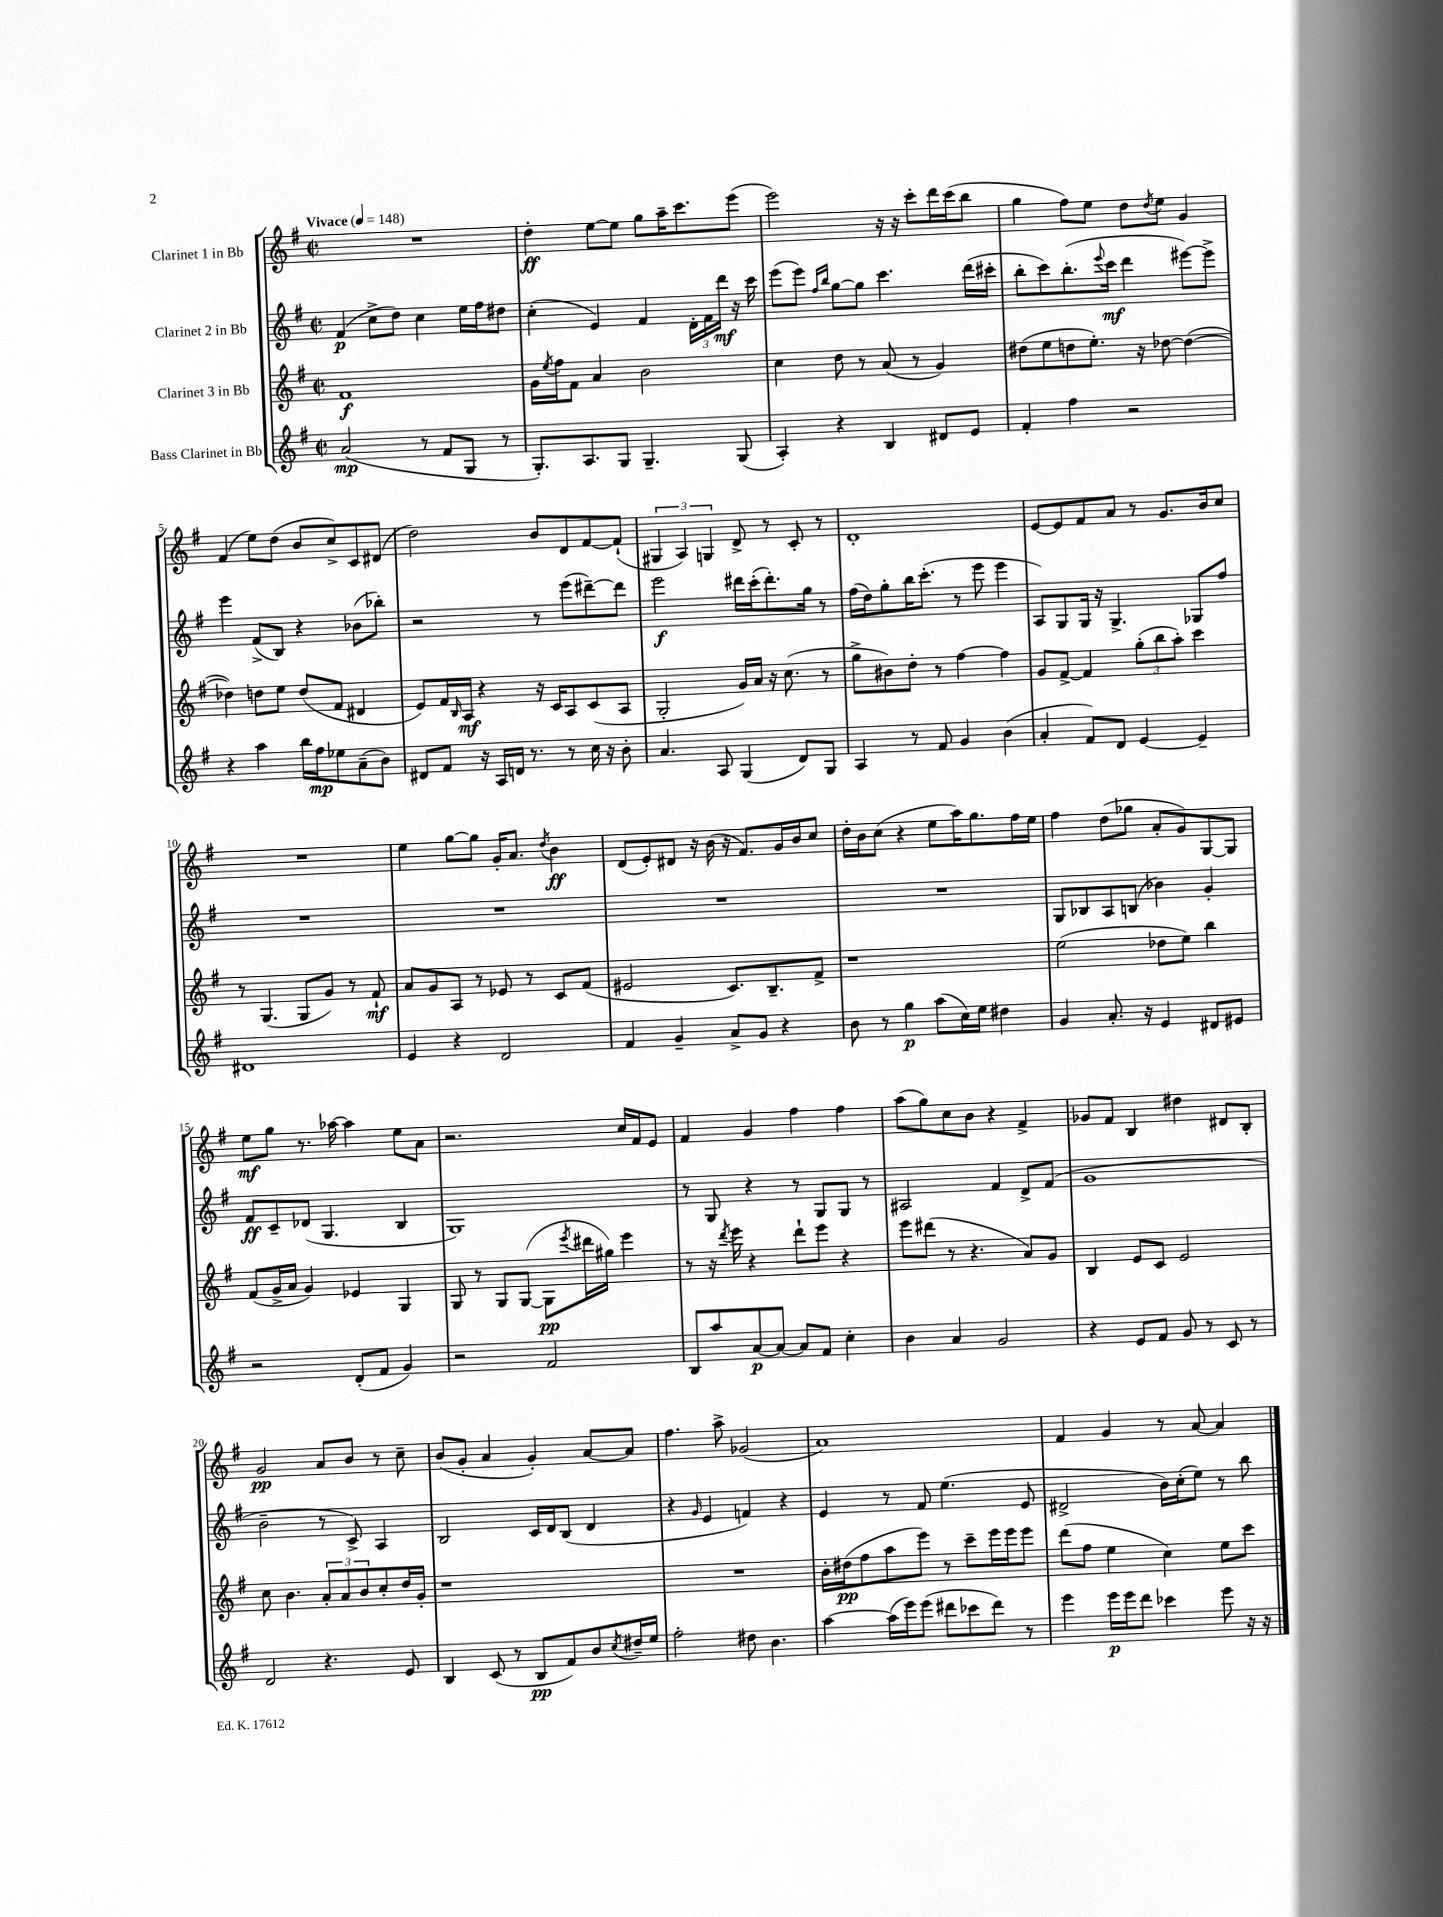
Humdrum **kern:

**kern	**dynam	**kern	**dynam	**kern	**dynam	**kern	**dynam
*part4	*part4	*part3	*part3	*part2	*part2	*part1	*part1
*staff4	*staff4	*staff3	*staff3	*staff2	*staff2	*staff1	*staff1
*I"Bass Clarinet in Bb	*	*I"Clarinet 3 in Bb	*	*I"Clarinet 2 in Bb	*	*I"Clarinet 1 in Bb	*
*clefG2	*	*clefG2	*	*clefG2	*	*clefG2	*
*k[f#]	*	*k[f#]	*	*k[f#]	*	*k[f#]	*
*M2/2	*	*M2/2	*	*M2/2	*	*M2/2	*
*met(c|)	*	*met(c|)	*	*met(c|)	*	*met(c|)	*
*MM148	*	*MM148	*	*MM148	*	*MM148	*
=1	=1	=1	=1	=1	=1	=1	=1
!	!	!	!	!	!	!LO:TX:a:B:t=Vivace	!
(2a/	mp	1f#	f	(4f#/	p	1r	.
.	.	.	.	8cc^\L	.	.	.
.	.	.	.	8dd\J)	.	.	.
8r	.	.	.	4cc\	.	.	.
8f#/L	.	.	.	.	.	.	.
8G/J	.	.	.	16ee\LL	.	.	.
.	.	.	.	16ff#\J	.	.	.
8r	.	.	.	8dd#X\J	.	.	.
=2	=2	=2	=2	=2	=2	=2	=2
8.G'/L)	.	16g\LL	.	(4cc'\	.	4dd'\	ff
.	.	8qee/	.	.	.	.	.
.	.	16ff#\J	.	.	.	.	.
.	.	8f#\J	.	.	.	.	.
8.A/	.	.	.	.	.	.	.
.	.	4a/	.	4e/)	.	[8ee\L	.
8G/J	.	.	.	.	.	8ee\J]	.
4.G~/	.	2b\	.	4f#/	.	8gg\L	.
.	.	.	.	.	.	16aa~\K	.
.	.	.	.	.	.	8.ccc\	.
.	.	.	.	24d'\LL	.	.	.
.	.	.	.	24f#\	.	.	.
.	.	.	.	24ddd\JJ	mf	.	.
(8G/	.	.	.	16r	.	(8eee\J	.
.	.	.	.	16ccc\	.	.	.
=3	=3	=3	=3	=3	=3	=3	=3
4A'/)	.	4cc\	.	(8eee\L	.	2eee\)	.
.	.	.	.	8eee\J)	.	.	.
.	.	.	.	16qqff#/LL	.	.	.
.	.	.	.	16qqbb/JJ	.	.	.
4r	.	8dd\	.	[8gg\L	.	.	.
.	.	8r	.	8gg\J]	.	.	.
4B/	.	(8a/	.	4.ccc\	.	16r	.
.	.	.	.	.	.	16r	.
.	.	8r	.	.	.	8ccc'\L	.
8d#X/L	.	4g/)	.	.	.	16ddd\L	.
.	.	.	.	.	.	(16ccc\J	.
8e/J	.	.	.	(16ddd\LL	.	8bb\J	.
.	.	.	.	16ccc#X'\JJ	.	.	.
=4	=4	=4	=4	=4	=4	=4	=4
4f#'/	.	(8dd#X\L	.	8bb'\L	.	4gg\	.
.	.	8ee\	.	8ccc\)	.	.	.
4ff#\	.	8ddn\	.	(8.bb'\	.	8ff#\L)	.
.	.	8.ee'\J)	.	.	.	8ee\J	.
.	.	.	.	8qqeee/	.	.	.
.	.	.	.	16ccc\Jk	mf	.	.
2r	.	.	.	4ddd\	.	8dd\L	.
.	.	16r	.	.	.	.	.
.	.	.	.	.	.	8qdd/	.
.	.	[8dd-X\	.	.	.	8ee\J	.
.	.	(4dd-\_	.	[8eee#X\L)	.	4g/	.
.	.	.	.	8eee#^\J]	.	.	.
!!LO:LB:g=z
=5	=5	=5	=5	=5	=5	=5	=5
4r	.	4dd-X\])	.	4eee\	.	(4f#/	.
4aa\	.	8ddn\L	.	(8f#^/L	.	8ee\L)	.
.	.	8ee\J	.	8B/J)	.	(8dd\J	.
16bb\LL	.	(8dd/L	.	4r	.	8b/L	.
16ff#\J	mp	.	.	.	.	.	.
8ee-X\	.	8f#/J	.	.	.	8cc^/)	.
(8a~\	.	4d#X/	.	(8b-X\L	.	8c/	.
8b\J)	.	.	.	8bb-X'\J)	.	(8d#X/J	.
=6	=6	=6	=6	=6	=6	=6	=6
8d#X/L	.	8e/L)	.	2r	.	2dd\)	.
8f#/J	.	16f#/L	.	.	.	.	.
.	.	16qqB/	.	.	.	.	.
.	.	16A/JJ	mf	.	.	.	.
16r	.	4r	.	.	.	.	.
16A/LL	.	.	.	.	.	.	.
16dn/JJ	.	.	.	.	.	.	.
8.r	.	.	.	.	.	.	.
.	.	16r	.	8r	.	8b/L	.
.	.	16c/KL	.	.	.	.	.
8r	.	8A/	.	(8eee\L	.	8d/	.
16cc\	.	(8c/	.	[8ddd#X~\)	.	[8f#/	.
16r	.	.	.	.	.	.	.
8b'\	.	8A/J	.	8ddd#\J]	.	(8f#`/J]	.
=7	=7	=7	=7	=7	=7	=7	=7
4.a/	.	2G'/	.	2eee\	f	6G#X/	.
.	.	.	.	.	.	6A/)	.
.	.	.	.	.	.	6Gn/	.
8A/	.	.	.	.	.	.	.
(4G/	.	16g/LL)	.	16ddd#X\LL	.	8d^/	.
.	.	16a/JJ	.	(16ccc'\J	.	.	.
.	.	16r	.	8.ddd#'\)	.	8r	.
.	.	(8.cc\	.	.	.	.	.
8d/L)	.	.	.	.	.	8c'/	.
.	.	.	.	16gg\Jk	.	.	.
8G/J	.	8r	.	8r	.	8r	.
=8	=8	=8	=8	=8	=8	=8	=8
4A/	.	8gg^\L	.	(16ff#\LL	.	1d'	.
.	.	.	.	16dd\J)	.	.	.
.	.	8b#X\)	.	8gg'\	.	.	.
8r	.	8dd'\J	.	16bb\K	.	.	.
.	.	.	.	(8.ccc'\J	.	.	.
8f#/	.	8r	.	.	.	.	.
4g/	.	[4ff#\	.	8r	.	.	.
.	.	.	.	8eee\	.	.	.
(4b\	.	4ff#\]	.	4eee\	.	.	.
=9	=9	=9	=9	=9	=9	=9	=9
4a'/	.	8g/L	.	8A/L)	.	[8e/L	.
.	.	[8f#^/J	.	8G/	.	8e/]	.
8f#/L)	.	4f#/]	.	16G/Jk	.	8f#/	.
.	.	.	.	16r	.	.	.
8d/J	.	.	.	4.G^/	.	8a/J	.
[4e/	.	(12gg'\L	.	.	.	8r	.
.	.	12bb\	.	.	.	.	.
.	.	.	.	.	.	8.g/L	.
.	.	12aa'\J)	.	.	.	.	.
4e~/]	.	4ccc\	.	8G-X/L	.	.	.
.	.	.	.	.	.	16b/k	.
.	.	.	.	8ff#/J	.	8cc/J	.
!!LO:LB:g=z
=10	=10	=10	=10	=10	=10	=10	=10
1d#X	.	8r	.	1r	.	1r	.
.	.	(4.G/	.	.	.	.	.
.	.	8G/L	.	.	.	.	.
.	.	8g/J)	.	.	.	.	.
.	.	8r	.	.	.	.	.
.	.	8f#`/	mf	.	.	.	.
=11	=11	=11	=11	=11	=11	=11	=11
4e/	.	8a/L	.	1r	.	4ee\	.
.	.	8g/	.	.	.	.	.
4r	.	8A/J	.	.	.	[8gg\L	.
.	.	8r	.	.	.	8gg\J]	.
2d/	.	8e-X/	.	.	.	16g'/KL	.
.	.	.	.	.	.	8.a/J	.
.	.	8r	.	.	.	.	.
.	.	.	.	.	.	8qdd/	.
.	.	8c/L	.	.	.	4b\	ff
.	.	(8f#/J	.	.	.	.	.
=12	=12	=12	=12	=12	=12	=12	=12
4f#/	.	2e#X/	.	1r	.	(8d/L	.
.	.	.	.	.	.	8e'/)	.
4g~/	.	.	.	.	.	8d#X/J	.
.	.	.	.	.	.	16r	.
.	.	.	.	.	.	(16b\	.
8a^/L	.	8.c/L)	.	.	.	16r	.
.	.	.	.	.	.	8.f#/L)	.
8g/J	.	.	.	.	.	.	.
.	.	8.B~/	.	.	.	.	.
4r	.	.	.	.	.	16g/L	.
.	.	.	.	.	.	16b/J	.
.	.	8f#^/J	.	.	.	8cc/J	.
=13	=13	=13	=13	=13	=13	=13	=13
8b\	.	1r	.	1r	.	16dd'\LL	.
.	.	.	.	.	.	16b\J	.
8r	.	.	.	.	.	(8cc\J	.
4gg\	p	.	.	.	.	4r	.
(8aa\L	.	.	.	.	.	8ee\L	.
16cc\L)	.	.	.	.	.	16aa\K)	.
16ee\JJ	.	.	.	.	.	8.gg\	.
4dd#X\	.	.	.	.	.	.	.
.	.	.	.	.	.	16ff#\L	.
.	.	.	.	.	.	16ee\JJ	.
=14	=14	=14	=14	=14	=14	=14	=14
4g/	.	(2ee\	.	8G/L	.	4ff#\	.
.	.	.	.	8B-X/	.	.	.
8.a'/	.	.	.	8A/	.	(8dd\L	.
.	.	.	.	(8Bn/J	.	8gg-X\J	.
16r	.	.	.	.	.	.	.
4e/	.	8dd-X\L	.	4b-X\)	.	8a'/L	.
.	.	8ee\J)	.	.	.	8g/)	.
8d#X/L	.	4bb\	.	4g'/	.	[8G/	.
8e#X/J	.	.	.	.	.	8G/J]	.
!!LO:LB:g=z
=15	=15	=15	=15	=15	=15	=15	=15
2r	.	(8f#/L	.	8f#/L	ff	8ee\L	mf
.	.	16g^/L	.	8c~/	.	8gg\J	.
.	.	16a/JJ	.	.	.	.	.
.	.	4g/)	.	(8d-X/J	.	8.r	.
.	.	.	.	4.G/	.	.	.
.	.	.	.	.	.	[16aa-X\	.
(8d'/L	.	4e-X/	.	.	.	4aa-\]	.
8f#/J	.	.	.	.	.	.	.
4g/)	.	4G/	.	4B/	.	8ee\L	.
.	.	.	.	.	.	8a\J	.
=16	=16	=16	=16	=16	=16	=16	=16
2r	.	8G/	.	1G)	.	2.r	.
.	.	8r	.	.	.	.	.
.	.	8G/L	.	.	.	.	.
.	.	([8G/J	.	.	.	.	.
2f#/	.	8G\L]	pp	.	.	.	.
.	.	8qeee/	.	.	.	.	.
.	.	16ddd#X\L	.	.	.	.	.
.	.	16gg#X\JJ)	.	.	.	.	.
.	.	4eee\	.	.	.	16cc/LL	.
.	.	.	.	.	.	16f#/J	.
.	.	.	.	.	.	8e/J	.
=17	=17	=17	=17	=17	=17	=17	=17
8B/L	.	8r	.	8r	.	4f#/	.
8aa/	.	16r	.	8G/	.	.	.
.	.	8qddd/	.	.	.	.	.
.	.	16eee\	.	.	.	.	.
[8a/	p	4r	.	4r	.	4g/	.
8a/J_	.	.	.	.	.	.	.
8a/L]	.	8ddd`\L	.	8r	.	4ff#\	.
8f#/J	.	8eee\J	.	8G/L	.	.	.
4cc'\	.	4r	.	8G/J	.	4ff#\	.
.	.	.	.	8r	.	.	.
=18	=18	=18	=18	=18	=18	=18	=18
4b\	.	8eee\L	.	2A#X/	.	(8aa\L	.
.	.	(8ddd#X\J	.	.	.	8gg\)	.
4a/	.	8r	.	.	.	8cc\	.
.	.	4.r	.	.	.	8b\J	.
2g/	.	.	.	4f#/	.	4r	.
.	.	8a/L)	.	8d^/L	.	4f#^/	.
.	.	8g/J	.	(8f#/J	.	.	.
=19	=19	=19	=19	=19	=19	=19	=19
4r	.	4B/	.	1g	.	8g-X/L	.
.	.	.	.	.	.	8f#/J	.
8e/L	.	8e/L	.	.	.	4B/	.
8f#/J	.	8c/J	.	.	.	.	.
8g/	.	2e/	.	.	.	4dd#X\	.
8r	.	.	.	.	.	.	.
8c/	.	.	.	.	.	8d#X/L	.
8r	.	.	.	.	.	8B'/J	.
!!LO:LB:g=z
=20	=20	=20	=20	=20	=20	=20	=20
2d/	.	8cc\	.	2b~\	.	2g/	pp
.	.	4.b\	.	.	.	.	.
4.r	.	12a'/L	.	8r	.	8a/L	.
.	.	12a/	.	.	.	.	.
.	.	.	.	8c^/)	.	8b/J	.
.	.	12b/	.	.	.	.	.
.	.	8cc'/	.	4A/	.	8r	.
8e/	.	16dd/L	.	.	.	8cc~\	.
.	.	16g'/JJ	.	.	.	.	.
=21	=21	=21	=21	=21	=21	=21	=21
4B/	.	1r	.	2B/	.	(8b/L	.
.	.	.	.	.	.	8g'/J	.
(8c/	.	.	.	.	.	4a/	.
8r	.	.	.	.	.	.	.
8B/L	pp	.	.	16c/LL	.	4g'/)	.
.	.	.	.	16d/J	.	.	.
8f#/)	.	.	.	(8B/J	.	.	.
8b/	.	.	.	4d/	.	[8a/L	.
8qcc/	.	.	.	.	.	.	.
16dd#X~/L	.	.	.	.	.	8a/J]	.
16ee/JJ	.	.	.	.	.	.	.
=22	=22	=22	=22	=22	=22	=22	=22
2ff#'\	.	1r	.	4r	.	4.ff#\	.
.	.	.	.	16qqg/	.	.	.
.	.	.	.	4e/	.	.	.
.	.	.	.	.	.	8aa^\	.
8dd#X\	.	.	.	4fn/)	.	(2g-X/	.
4.b\	.	.	.	.	.	.	.
.	.	.	.	4r	.	.	.
=23	=23	=23	=23	=23	=23	=23	=23
[4aa\	.	16b'\LL	.	4e/	.	1a)	.
.	.	(16dd#X\J	pp	.	.	.	.
.	.	8ff#\	.	.	.	.	.
(16aa\LL]	.	8aa\	.	8r	.	.	.
16eee\J)	.	.	.	.	.	.	.
(8eee\J	.	8eee\J)	.	8f#/	.	.	.
8ddd#X\L	.	8r	.	(4.ee\	.	.	.
8ccc-X\	.	8ccc~\L	.	.	.	.	.
8ddd#\J)	.	16eee\L	.	.	.	.	.
.	.	16eee\J	.	.	.	.	.
8r	.	8eee\J	.	8e/	.	.	.
=24	=24	=24	=24	=24	=24	=24	=24
4eee\	.	(8ddd\L	.	2d#X^/	.	4f#/	.
.	.	8ff#\J	.	.	.	.	.
16eee\LL	p	4ee\	.	.	.	4g/	.
16eee\J	.	.	.	.	.	.	.
8ddd\J	.	.	.	.	.	.	.
4ccc-X\	.	4cc\)	.	16b\LL)	.	8r	.
.	.	.	.	(16cc'\J	.	.	.
.	.	.	.	8ee\J)	.	[8a/	.
8eee\	.	8ee\L	.	8r	.	4a/]	.
16r	.	8ccc\J	.	8bb\	.	.	.
16r	.	.	.	.	.	.	.
==	==	==	==	==	==	==	==
*-	*-	*-	*-	*-	*-	*-	*-
